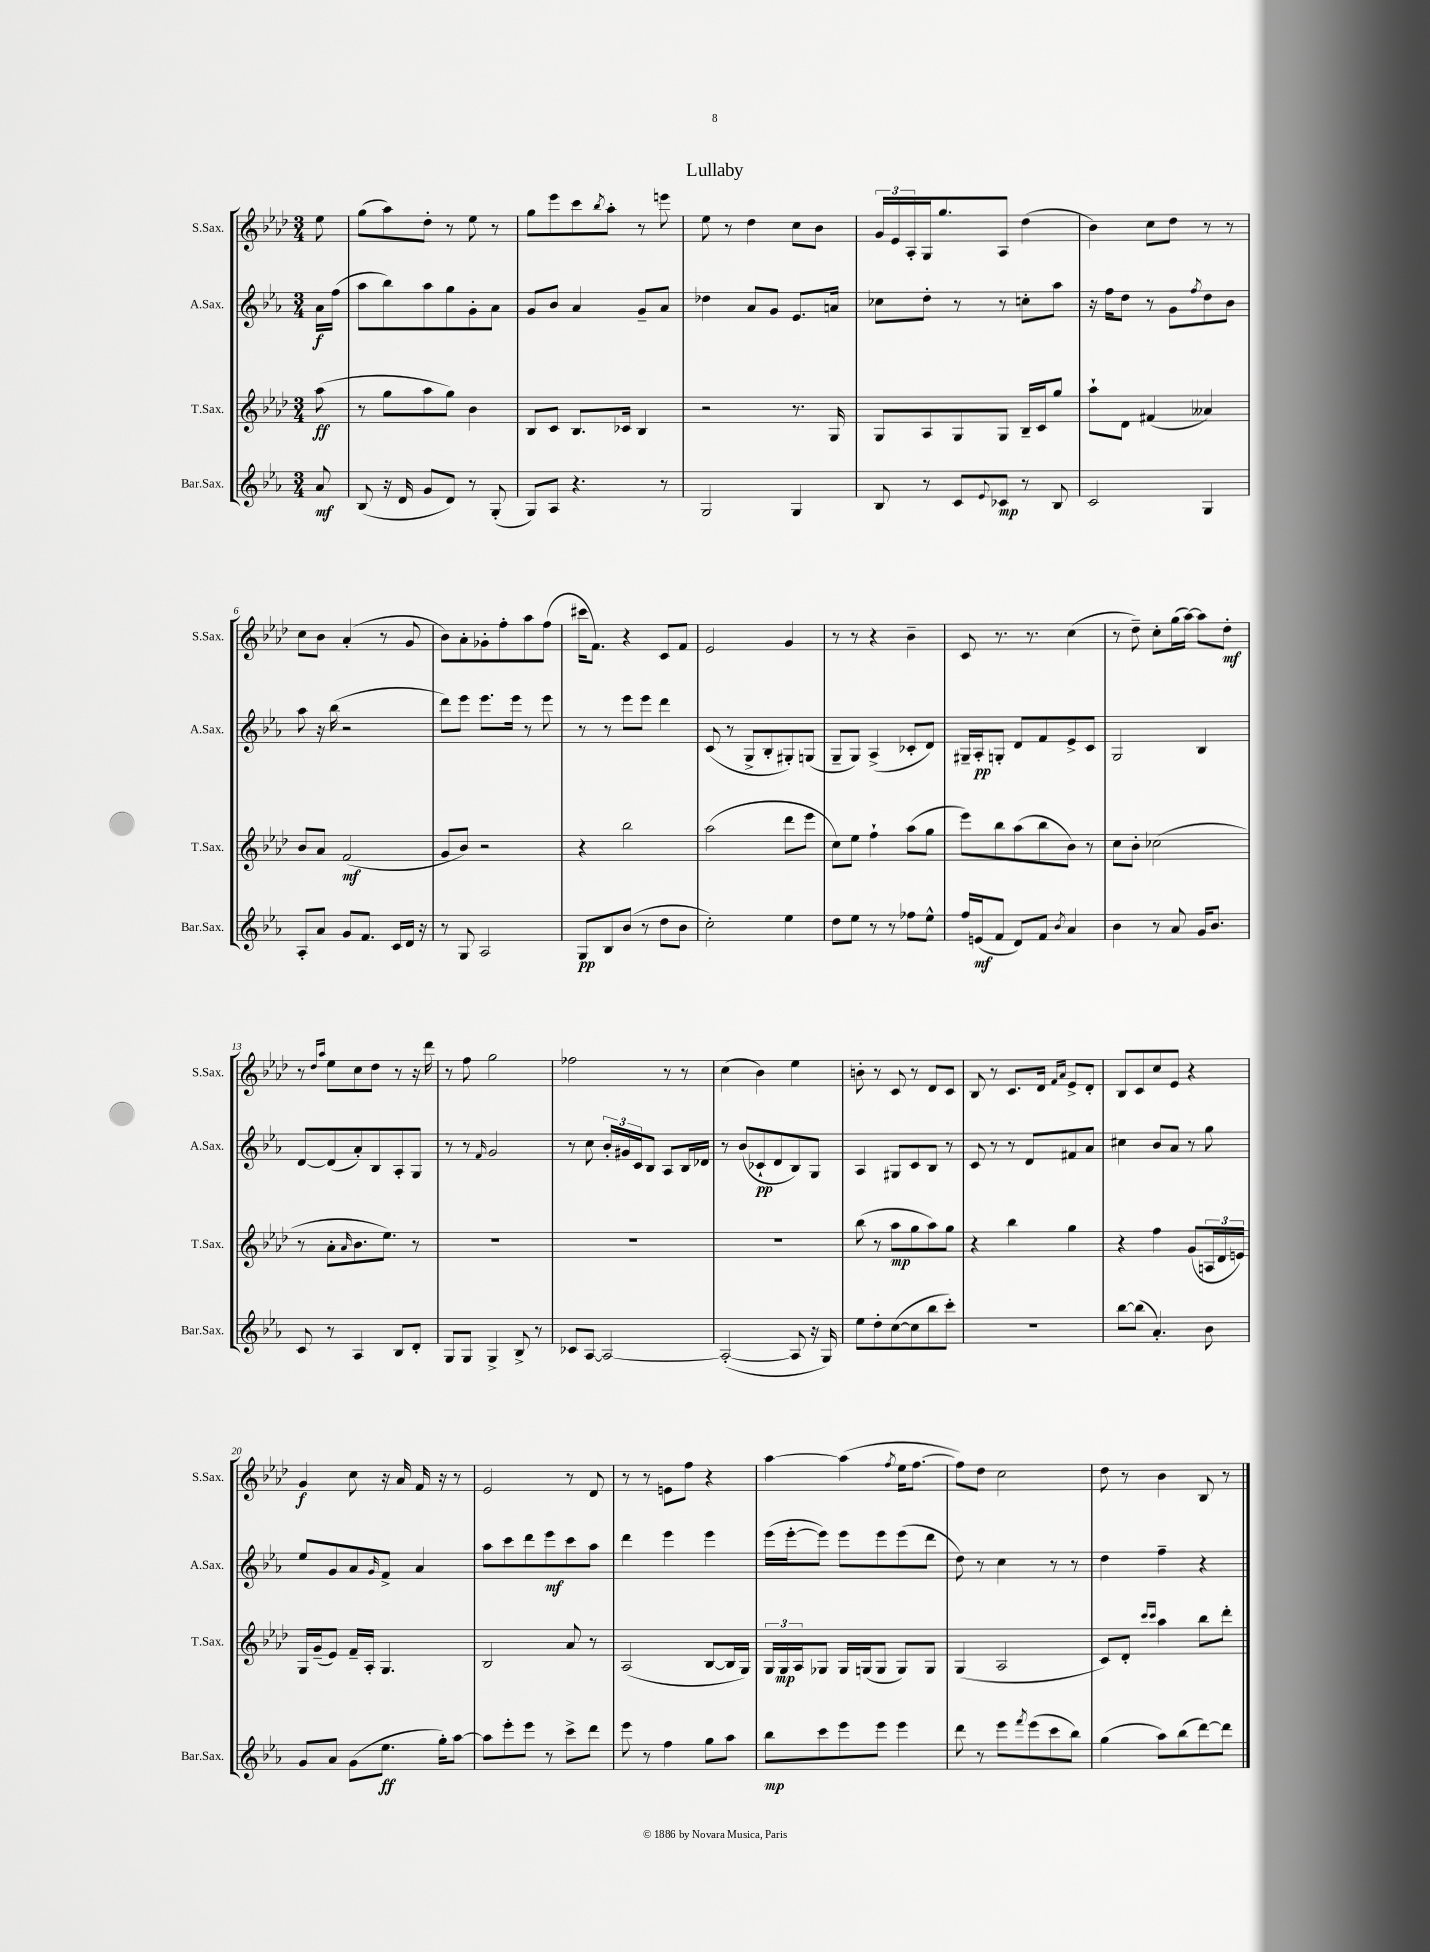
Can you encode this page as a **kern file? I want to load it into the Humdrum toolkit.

**kern	**kern	**kern	**kern
*staff4	*staff3	*staff2	*staff1
*clefG2	*clefG2	*clefG2	*clefG2
*k[b-e-a-]	*k[b-e-a-d-]	*k[b-e-a-]	*k[b-e-a-d-]
*M3/4	*M3/4	*M3/4	*M3/4
8a-/	(8aa-\	16a-\LL	8ee-\
.	.	(16ff\JJ	.
=	=	=	=
(8B-/	8r	8aa-\L	(8gg\L
16r	8gg\L	8bb-\)	8aa-\)
16d/	.	.	.
8g/L	8aa-\	8aa-\	8dd-'\J
8d/J)	8gg\J)	8gg\	8r
8r	4b-\	8g'\	8ee-\
(8G'/	.	8a-\J	8r
=	=	=	=
8G/L)	8B-/L	8g/L	8gg\L
8A-/J	8c/J	8b-/J	8eee-\
4.r	8.B-/L	4a-/	8ccc\
.	.	.	8qbb-/
.	.	.	8aa-'\J
.	16c-/Jk	.	.
.	4B-/	8g~/L	8r
8r	.	8a-/J	8eee\
=	=	=	=
2G/	2r	4dd-\	8ee-\
.	.	.	8r
.	.	8a-/L	4dd-\
.	.	8g/J	.
4G/	8.r	8.e-/L	8cc\L
.	.	.	8b-\J
.	16G/	16a/Jk	.
=	=	=	=
8B-/	8G/L	8cc-\L	24g/LL
.	.	.	24e-/
.	.	.	24A-'/
8r	8A-/	8dd'\J	16G/J
.	.	.	8.gg/
8c/L	8G/	8r	.
8qqe-/	.	.	.
8c-/J	8G/J	8r	8A-/J
8r	16B-~/LL	8cc'\L	(4dd-\
.	16c/J	.	.
8B-/	8gg/J	8aa-\J	.
=	=	=	=
2c/	8aa-`\L	16r	4b-\)
.	.	16ff\LK	.
.	8d-\J	8dd\J	.
.	(4f#/	8r	8cc\L
.	.	8g\L	8dd-\J
.	.	8qff/	.
4G/	4a--/)	8dd\	8r
.	.	8b-\J	8r
=	=	=	=
8A-'/L	8b-/L	8aa-\	8cc\L
8a-/J	8a-/J	16r	8b-\J
.	.	(16bb-\	.
8g/L	(2f/	2r	(4a-'/
8.f/J	.	.	.
.	.	.	8r
16c/LL	.	.	.
16d/JJ	.	.	8g/
16r	.	.	.
=	=	=	=
8r	8g/L	8ddd\L)	8b-\L)
8G/	8b-/J)	8eee-\J	8a-'\
2A-/	2r	8.eee-\L	8g-'\
.	.	.	8ff'\
.	.	16eee-\Jk	.
.	.	8r	8aa-\
.	.	8eee-\	(8ff\J
=	=	=	=
8G/L	4r	8r	16ccc#\LK
.	.	.	8.f\J)
8B-/	.	8r	.
(8b-/J	2bb-\	8eee-\L	4r
8r	.	8eee-\J	.
8dd\L	.	4ddd\	8c/L
8b-\J	.	.	8f/J
=	=	=	=
2cc'\)	(2aa-\	(8c/	2e-/
.	.	8r	.
.	.	8G^/L	.
.	.	8B-'/	.
4ee-\	8ddd-\L	8G#'/)	4g/
.	8eee-\J	(8G/J	.
=	=	=	=
8dd\L	8cc\L)	8G~/L	8r
8ee-\J	8ee-\J	8G/J)	8r
8r	4ff`\	(4A-^/	4r
8r	.	.	.
8ff-\L	(8aa-\L	8c-'/L	4b-~\
8ee-^^\J	8gg\J	8d/J)	.
=	=	=	=
16ff/LL	8eee-\L)	16G#~/LL	8c/
(16e/J	.	16A-'/J	.
8f/J	8bb-\	8G'/J	8.r
8d/L)	(8aa-\	8d/L	.
.	.	.	8.r
8f/J	8bb-\	8f/	.
8qb-/	.	.	.
4a-/	8b-\J)	8e-^/	(4cc\
.	8r	8c/J	.
=	=	=	=
4b-\	8cc\L	2G/	8r
.	8b-'\J	.	8dd-~\)
8r	(2cc-\	.	8cc'\L
8a-/	.	.	(16gg\L
.	.	.	[16aa-\JJ)
16g/LK	.	4B-/	8aa-\]L
8.b-/J	.	.	.
.	.	.	8dd-'\J
=	=	=	=
8c/	8r	[8d/L	8r
.	.	.	16qqdd-/LL
.	.	.	16qqaa-/JJ
8r	8a-'\L	(8d/]	8ee-\L
.	16qqa-/	.	.
4A-/	8.b-\	8a-'/)	8cc\
.	.	8B-/	8dd-\J
.	8.ee-\J)	.	.
8B-/L	.	8A-'/	8r
8d'/J	8r	8G/J	16r
.	.	.	16ddd-\
=	=	=	=
8G/L	2.r	8r	8r
8G/J	.	8r	8ff\
.	.	16qqf/	.
4G^/	.	2g/	2gg\
8B-^/	.	.	.
8r	.	.	.
=	=	=	=
8c-/L	2.r	8r	2ff-\
[8A-/J	.	8cc\	.
2A-/_	.	24b-'/LL	.
.	.	24g#/	.
.	.	24c/J	.
.	.	8B-/J	.
.	.	8A-/L	8r
.	.	16B-/L	8r
.	.	16d-/JJ	.
=	=	=	=
(2A-'/_	2.r	8r	(4cc\
.	.	(8b-/L	.
.	.	8c-`/	4b-\)
.	.	8d/	.
8A-/]	.	8B-/)	4ee-\
16r	.	8G/J	.
16G/)	.	.	.
=	=	=	=
8ee-\L	(8bb-\	4A-/	8b'\
8dd'\	8r	.	8r
([8cc\	8aa-\L	8G#/L	8c/
8cc\]	8gg\	8c/	8r
8bb-\	8aa-\)	8B-/J	8d-/L
8ccc'\J)	8gg\J	8r	8c/J
=	=	=	=
2.r	4r	8c/	8B-/
.	.	8r	8r
.	4bb-\	8r	8.c/L
.	.	8d/L	.
.	.	.	16d-/Jk
.	.	.	16qqf/LL
.	.	.	16qqa-/JJ
.	4gg\	8f#/	8e-^/L
.	.	8a-/J	8d-'/J
=	=	=	=
[8bb-\L	4r	4cc#\	8B-/L
(8bb-\]J	.	.	8c/
4.a-'/)	4ff\	8b-/L	8cc/
.	.	8a-/J	8e-/J
.	(8g/L	8r	4r
8b-\	24A/L	8gg\	.
.	24d-/	.	.
.	24e/JJ)	.	.
=	=	=	=
8g/L	16G/LL	8ee-/L	4g/
.	(16g~/J	.	.
8a-/J	8e-/J)	8g/	.
(8g\L	16f~/LL	8a-/	8cc\
.	16A-'/JJ	.	.
.	.	16qqg/	.
8.ee-\J	4.G/	8f^/J	16r
.	.	.	16a-/
.	.	4a-/	16f/
16gg'\LK)	.	.	16r
[8aa-\J	.	.	8r
=	=	=	=
8aa-\]L	2B-/	8aa-\L	2e-/
8eee-'\	.	8ccc\	.
8eee-\J	.	8ddd\	.
8r	.	8eee-\	.
8ccc^\L	8a-/	8ccc\	8r
8ddd\J	8r	8aa-\J	8d-/
=	=	=	=
8eee-\	(2A-/	4ddd\	8r
8r	.	.	8r
4ff\	.	4eee-\	8e\L
.	.	.	8ff\J
8gg\L	[8B-/L	4eee-\	4r
8aa-\J	16B-/]L	.	.
.	16G/JJ)	.	.
=	=	=	=
8bb-\L	24G/LL	(16eee-\LL	[4aa-\
.	24G/	.	.
.	.	[16eee-'\J	.
.	24A-/J	.	.
8ccc\	8G-/J	8eee-\]J)	.
8eee-\	16G-/LL	8eee-\L	(4aa-\]
.	(16G/J	.	.
8eee-\J	8G/J	8eee-\	.
.	.	.	8qff/
4eee-\	8G/L)	(8eee-\	16ee-\LK
.	.	.	[8.ff\J
.	8G/J	8ddd\J	.
=	=	=	=
8ddd\	(4G/	8dd\)	8ff\]L)
8r	.	8r	8dd-\J
8eee-\L	2A-/	4cc\	2cc\
8qfff/	.	.	.
(8eee-\	.	.	.
8ccc\	.	8r	.
8bb-\J)	.	8r	.
=	=	=	=
(4gg\	8c/L)	4dd\	8dd-\
.	8d-'/J	.	8r
.	16qqccc/LL	.	.
.	16qqccc/JJ	.	.
8aa-\L)	4aa-\	4ff~\	4b-\
(8bb-\	.	.	.
[8ddd\)	8bb-\L	4r	8B-/
8ddd\]J	8ddd-'\J	.	8r
==	==	==	==
*-	*-	*-	*-
